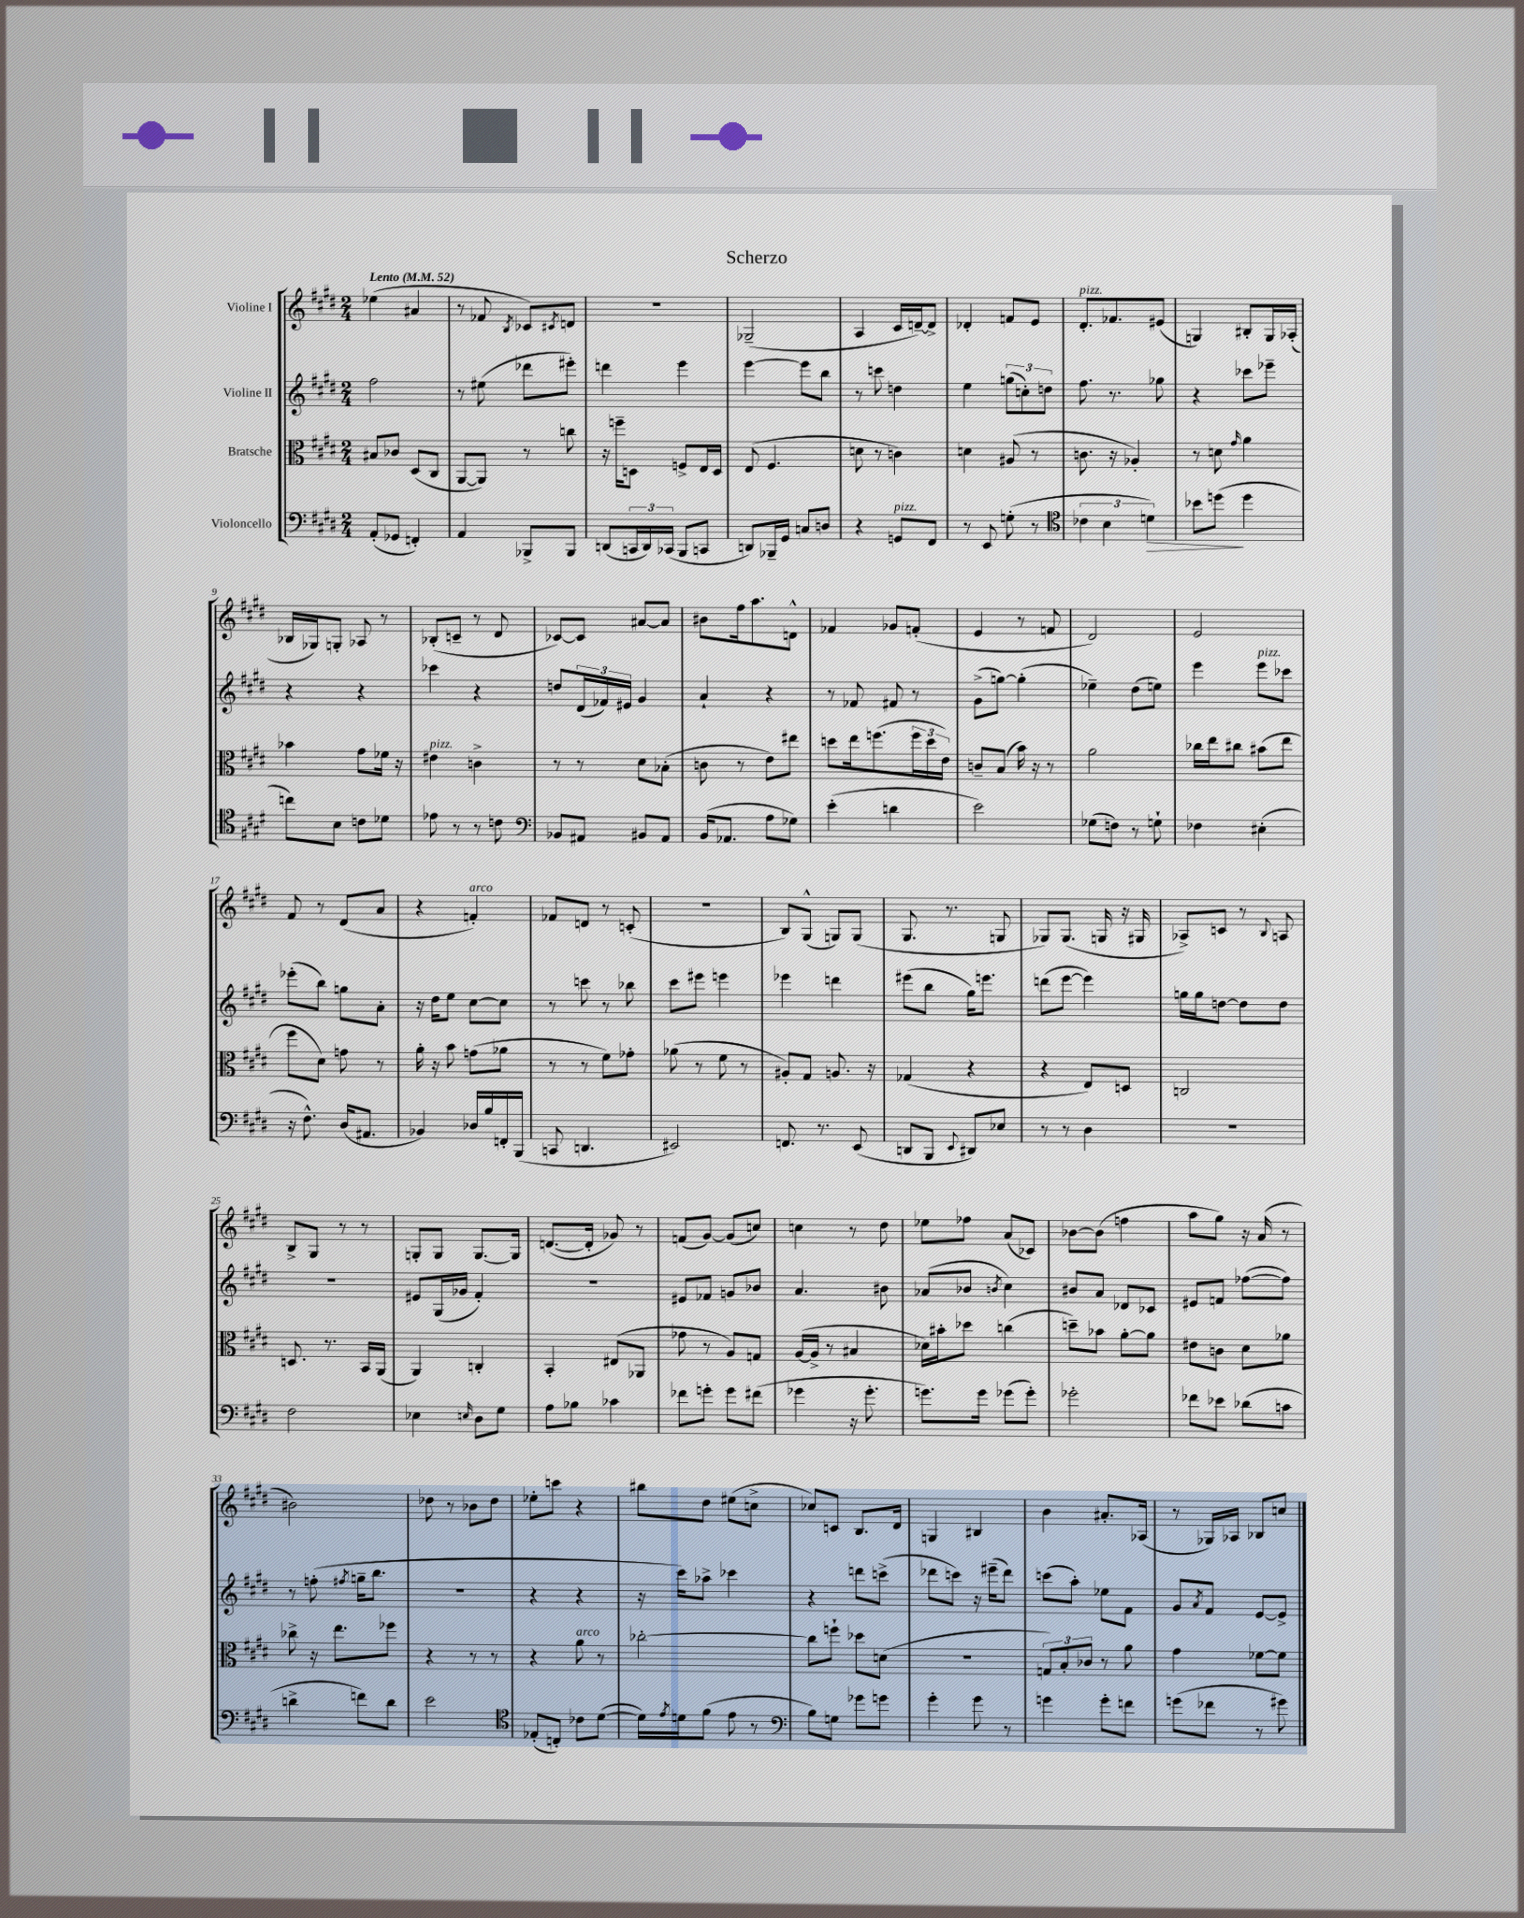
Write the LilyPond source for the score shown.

\header { title = "Scherzo" }
<<
\new StaffGroup <<
\new Staff = "s0" \with { instrumentName = "Violine I" } {
    \clef treble \key e \major \numericTimeSignature \time 2/4 \tempo "Lento" 4 = 52
    ees''4( ais'4 |
    r8 fes'8 \acciaccatura { b8 } ces'8) \acciaccatura { cis'8 } d'8 |
    R2 |
    ges2--( |
    a4 cis'16 d'16~--) d'8-> |
    des'4-. f'8 e'8 |
    dis'8.-.^\markup { \italic "pizz." } fes'8. eis'8( |
    g4) bis8-. g16 aes16-.( |
    bes16 ges16) g8-. aes8 r8 |
    bes8-.( c'8-- r8 dis'8 |
    ces'8~) ces'8 ais'8~ ais'8 |
    bis'8 fis''16 a''8. d'8-^ |
    fes'4 ges'8 f'8-.( |
    e'4 r8 f'8 |
    dis'2) |
    e'2 |
    fis'8 r8 dis'8( a'8 |
    r4 f'4-.^\markup { \italic "arco" }) |
    fes'8 d'8 r8 c'8-.( |
    R2 |
    b8) gis8-^( g8) g8( |
    gis8. r8. g8 |
    ges8) ges8.( g16 r16 gis16 |
    aes8->) c'8 r8 \appoggiatura { b8 } a8 |
    b8-> gis8 r8 r8 |
    g8-. g8 g8.~ g16 |
    d'8.~( d'16-. ges'8) r8 |
    f'8( gis'8~) gis'8( c''8) |
    c''4 r8 dis''8 |
    ees''8 fes''8 a'8( ces'8) |
    bes'8~ bes'8( f''4 |
    a''8 gis''8) r16 a'16( r8 |
    bis'2) |
    des''8 r8 bes'8 des''8 |
    ees''8-. c'''8 r4 |
    bis''8 dis''8 eis''8( c''8-> |
    ces''8) c'8 b8. dis'16 |
    g4 bis4 |
    b'4 ais'8.-. aes16( |
    r8 ges16) aes16 bes8 c''8 \bar "|." |
}
\new Staff = "s1" \with { instrumentName = "Violine II" } {
    \clef treble \key e \major \numericTimeSignature \time 2/4
    fis''2 |
    r8 eis''8( des'''8 eis'''8-.) |
    d'''4 e'''4 |
    e'''4~ e'''8 b''8 |
    r8 c'''8 d''4 |
    e''4 \tuplet 3/2 { g''8( c''8-.) d''8 } |
    fis''8. r8. ges''8 |
    r4 ces'''8 ees'''8-- |
    r4 r4 |
    ces'''4 r4 |
    d''8 \tuplet 3/2 { dis'16( fes'16) eis'16 } gis'4 |
    a'4-! r4 |
    r8 fes'8 fis'8 r8 |
    gis'8->( g''8~) g''4-.( |
    ees''4--) dis''8( e''8) |
    e'''4 e'''8^\markup { \italic "pizz." } ces'''8 |
    ees'''8-.( b''8) g''8 a'8-. |
    r16 dis''16 e''8 cis''8~ cis''8 |
    r8 c'''8 r8 bes''8 |
    cis'''8 eis'''8 e'''4 |
    ees'''4 d'''4 |
    eis'''8( b''8 gis''16) e'''8. |
    d'''8( e'''8~ e'''4) |
    g''16 g''16 d''8~ d''8 d''8 |
    r2 |
    eis'8 gis16( ges'16 fis'4-.) |
    r2 |
    eis'8 fes'8 g'8 bes'8 |
    a'4. bis'8 |
    aes'8( bes'8 \acciaccatura { b'8 } cis''4) |
    bis'8 a'8 des'8 ces'8 |
    eis'8 f'8 fes''8~( fes''8) |
    r8 f''8-.( \acciaccatura { fis''8 } g''16-- b''8. |
    R2 |
    r4 r4 |
    r16 cis'''16) aes''8-> ces'''4 |
    r4 d'''8 c'''8->( |
    des'''8 c'''8) r16 eis'''16--( des'''8) |
    c'''8( a''8-.) ees''8 fis'8 |
    gis'8 \acciaccatura { a'8 } fis'8 e'8~ e'8-> \bar "|." |
}
\new Staff = "s2" \with { instrumentName = "Bratsche" } {
    \clef alto \key e \major \numericTimeSignature \time 2/4
    bis8 ces'8 dis8( cis8 |
    a,8~ a,8) r8 c''8 |
    r16 f''16-- d8 f8-> e16 d16 |
    e8( fis4. |
    d'8 r8 c'4) |
    d'4 ais8( r8 |
    c'8. r16 aes4-.) |
    r8 d'8 \grace { gis'16 } a'4 |
    bes'4 gis'8 fes'16 r16 |
    eis'4^\markup { \italic "pizz." } c'4-> |
    r8 r8 dis'8 bes8-.( |
    c'8 r8 e'8) eis''8 |
    d''8 e''16 f''8.( \tuplet 3/2 { f''16 d''16 e'16) } |
    c'8-- b8( b'16) r16 r8 |
    a'2 |
    ces''16 e''16 cis''8 bis'8( e''8 |
    fis''8 dis'8) g'8 r8 |
    a'16-. r16 b'8 g'8( aes'8 |
    r8 r8 fis'8) ges'8-. |
    aes'8( r8 fis'8 r8 |
    ais8-.) gis8 a8. r16 |
    ges4( r4 |
    r4 e8) d8 |
    c2 |
    d8. r8. b,16 a,16( |
    a,4) c4-. |
    b,4-. eis8( aes,8 |
    ges'8 r8 a8) g8 |
    a16~( a16-> r8 bis4 |
    des'16) bis'16-. des''8 c''4( |
    d''8--) bes'8 a'8~-. a'8 |
    eis'8 c'8 dis'8 aes'8 |
    ces''8-> r16 e''8. fes''8 |
    r4 r8 r8 |
    r4 a'8^\markup { \italic "arco" } r8 |
    ces''2~-. |
    ces''8 f''8-! des''8 d'8( |
    r2 |
    \tuplet 3/2 { g8) b8-. ces'8 } r8 a'8 |
    gis'4 fes'8~ fes'8 \bar "|." |
}
\new Staff = "s3" \with { instrumentName = "Violoncello" } {
    \clef bass \key e \major \numericTimeSignature \time 2/4
    a,8-.( ges,8 f,4-.) |
    a,4 bes,,8-> bes,,8 |
    d,8( \tuplet 3/2 { c,16 d,16) ces,16( } b,,8 c,8 |
    d,8) bes,,16-- gis,16 c8 d8 |
    r4 g,8^\markup { \italic "pizz." } fis,8 |
    r8 e,8 g8-.( r8 |
    \clef tenor \tuplet 3/2 { ces'4 b4 d'4\>) } |
    bes'8 d''8\!( d''4 |
    c''8) b8 c'8 des'8 |
    ees'8 r8 r8 c'8 |
    \clef bass bes,8 ais,8 bis,8 ais,8 |
    b,16( aes,8. a8 ges8) |
    e'4-.( d'4 |
    e'2) |
    ges8( f8) r8 g8-! |
    fes4 eis4-.( |
    r16 fis8.-^) dis16( ais,8. |
    bes,4) des16 b16 f,16-. b,,16( |
    c,8 d,4. |
    eis,2) |
    f,8. r8. e,8( |
    d,8 b,,8 \appoggiatura { e,8 } dis,8) ees8 |
    r8 r8 dis4 |
    r2 |
    fis2 |
    ees4 \grace { e16 } dis8 gis8 |
    a8 bes8 ces'4 |
    fes'8 g'8-. g'8 fis'8( |
    ges'4 r16 ges'8.-. |
    g'8.) g'16 ges'8( ges'8-.) |
    ges'2-. |
    fes'8 ees'8 des'8( c'8 |
    d'4-> f'8) d'8 |
    e'2 |
    \clef tenor ees8-.( c8-.) ces'8 dis'8~( |
    dis'16) \acciaccatura { e'8 } d'16 fis'8( e'8 r8 |
    \clef bass b8) g8 ges'8 g'8 |
    gis'4-. gis'8 r8 |
    g'4 g'8-. f'8 |
    g'8( fes'8 r8 gis'8) \bar "|." |
}
>>
>>
